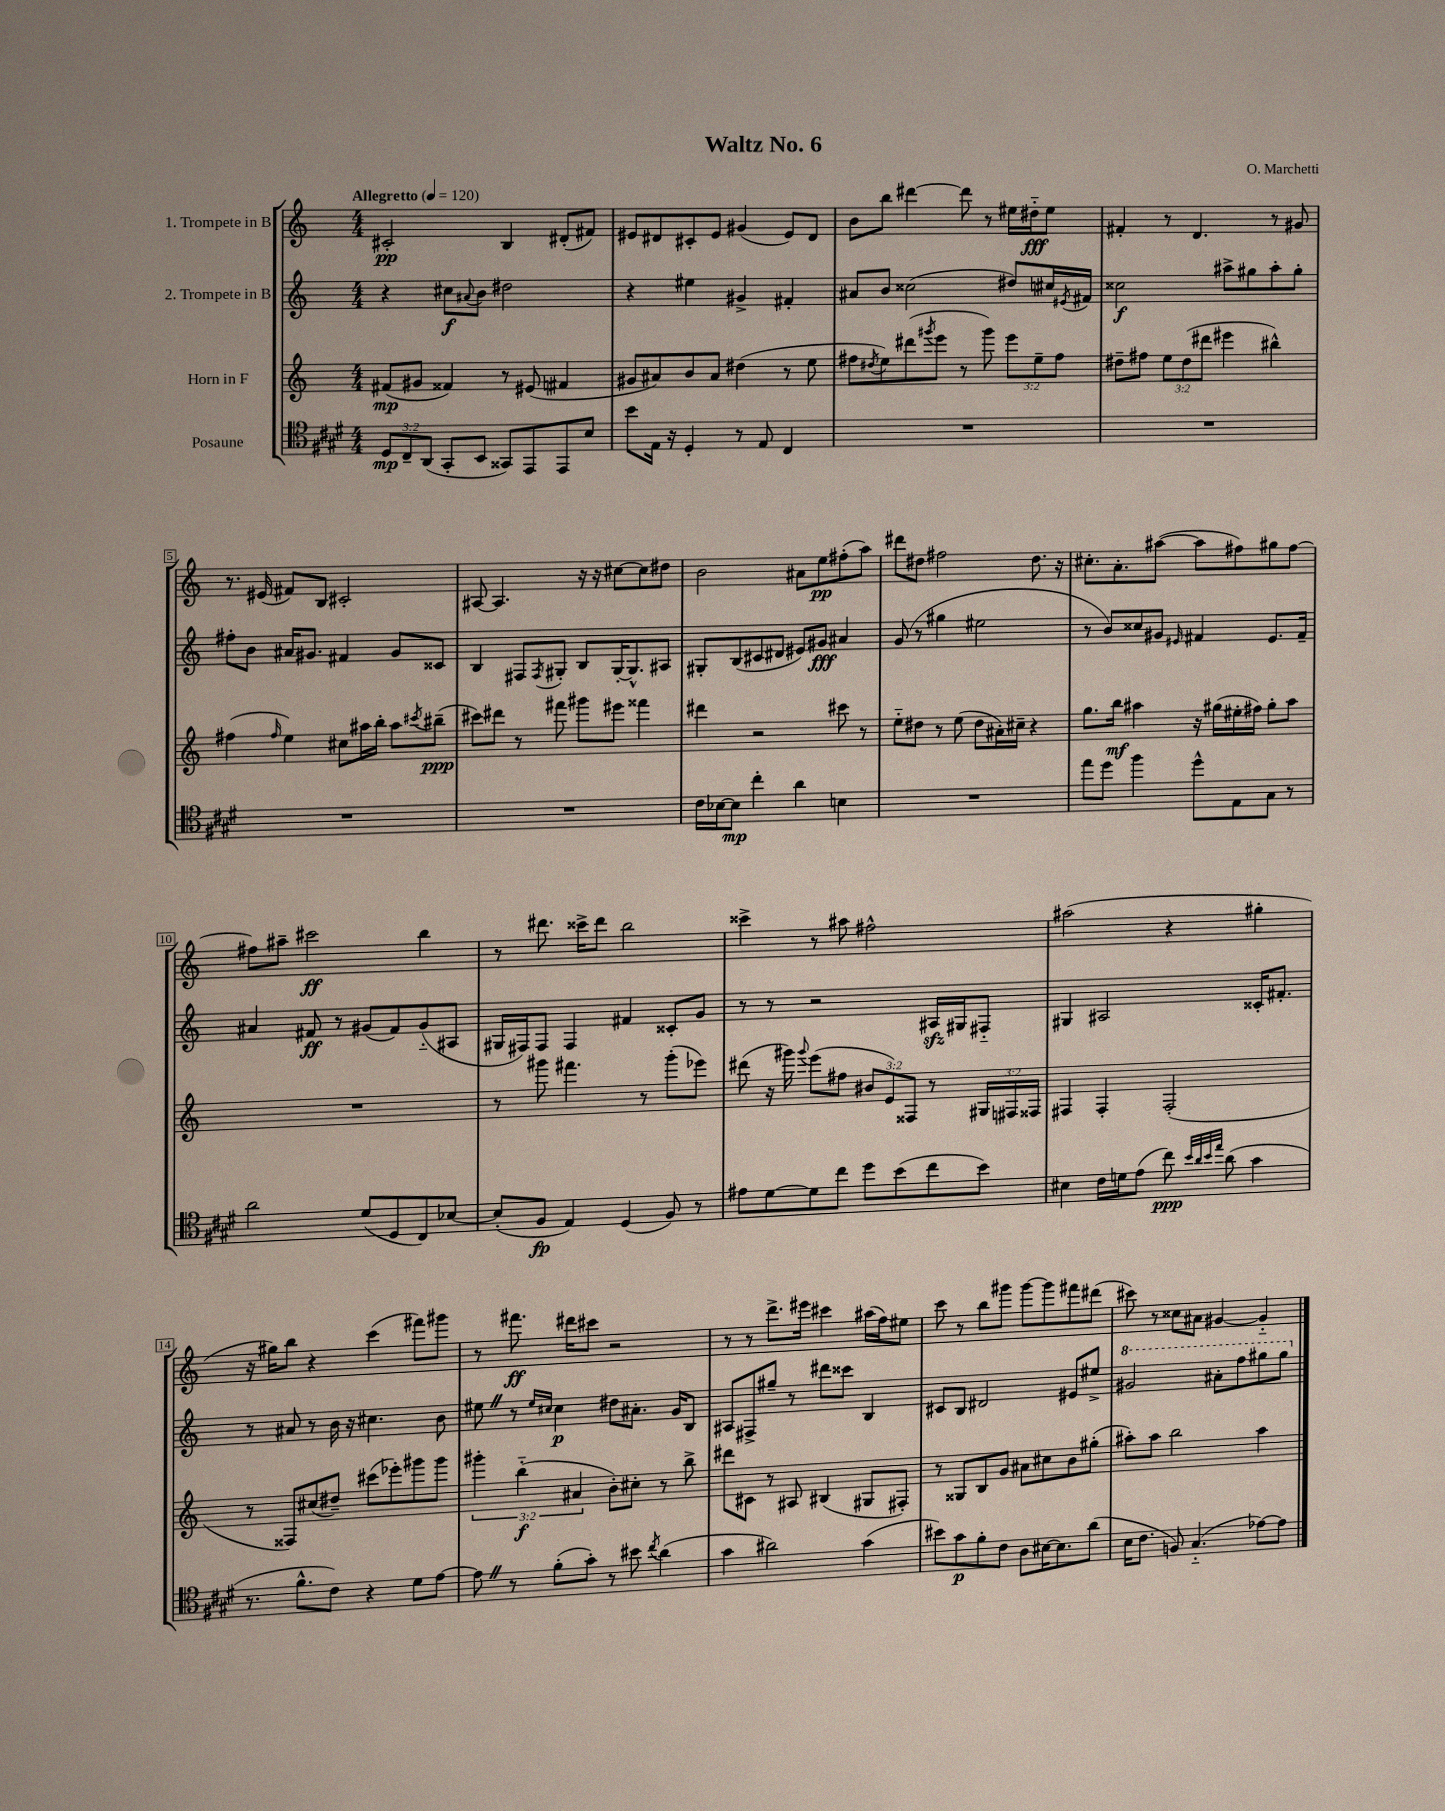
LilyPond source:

\header { title = "Waltz No. 6" composer = "O. Marchetti" }
<<
\new StaffGroup <<
\new Staff = "s0" \with { instrumentName = "1. Trompete in B" } {
    \clef treble \key c \major \numericTimeSignature \time 4/4 \tempo "Allegretto" 4 = 120
    cis'2-.\pp b4 dis'8-.( fis'8) |
    eis'8 dis'8 cis'8-. eis'8 gis'4( eis'8) dis'8 |
    b'8 b''8 dis'''4~ dis'''8 r8 eis''16 dis''16-_\fff eis''8 |
    fis'4-. r8 d'4. r8 gis'8 |
    r8. eis'16( fis'8) b8 cis'2-. |
    ais8~ ais4. r16 r16 cis''8~ cis''8 dis''8 |
    b'2 ais'8 e''8\pp fis''8-.( a''8) |
    dis'''8 dis''8 fis''2 dis''8. r16 |
    cis''8.-. a'8.-. ais''8~( ais''8 fis''8) gis''8 fis''8~ |
    fis''8 ais''8-- cis'''2\ff b''4 |
    r8 dis'''8. cisis'''16-> dis'''8 b''2 |
    cisis'''4-> r8 ais''8 fis''2-^ |
    ais''2( r4 gis''4-. |
    r16 gis''16) b''8 r4 c'''4( fis'''8) gis'''8 |
    r8 fis'''8.\ff dis'''16 cis'''8 r2 |
    r8 r8 d'''8.-> eis'''16 cis'''4 ais''16( f''16) eis''8 |
    c'''8 r8 b''8 gis'''8 gis'''8~ gis'''8 fis'''8 dis'''8( |
    cis'''8) r8 cisis''8 ais'8 gis'4~ gis'4-_ \bar "|." |
}
\new Staff = "s1" \with { instrumentName = "2. Trompete in B" } {
    \clef treble \key c \major \numericTimeSignature \time 4/4
    r4 cis''8\f \appoggiatura { ais'8 } b'8 dis''2 |
    r4 eis''4 gis'4-> fis'4-. |
    ais'8 b'8 cisis''2( dis''8) cis''16 \acciaccatura { eis'8 } fis'16 |
    cisis''2\f ais''8-> gis''8 ais''8-. gis''8-. |
    fis''8-. b'8 ais'16 gis'8. fis'4 gis'8 cisis'8 |
    b4 fis8 \acciaccatura { fis8 } gis8-. b8 gis16~-. gis8.-^ ais8 |
    gis8-. b8( cis'8 dis'8 eis'8) gis'8\fff ais'4 |
    g'8( r8 gis''4 eis''2 |
    r8 b'8) cisis''8 gis'8 \grace { eis'16 } fis'4 eis'8. fis'16-- |
    ais'4 fis'8\ff r8 gis'8( fis'8) gis'8-_( ais8 |
    gis16 fis16) fis8 fis4 fis'4 cisis'8-. g'8 |
    r8 r8 r2 ais16\sfz gis16 fis8-_ |
    gis4 ais2 cisis'16-. fis'8.-. |
    r8 ais'8 r8 b'16 r16 cis''4. b'8 |
    eis''8 \once \override BreathingSign.text = \markup { \musicglyph "scripts.caesura.straight" } \breathe r8 \grace { eis''16 cis''16 } cis''4\p dis''8 ais'8.-. g'16 b8 |
    ais8 fis8-> gis''8-- r8 dis'''8 cisis'''8 b4 |
    cis'8 b8 dis'2 eis'8 eis''8-> |
    \ottava #1 gis''2 ais''8-. f'''8 gis'''8 gis'''8 \ottava #0 \bar "|." |
}
\new Staff = "s2" \with { instrumentName = "Horn in F" } {
    \clef treble \key c \major \numericTimeSignature \time 4/4 \override Staff.TupletNumber.text = #tuplet-number::calc-fraction-text
    fis'8\mp( gis'8 fisis'4) r8 eis'8( fis'4 |
    gis'8 ais'8) b'8 ais'8 dis''4( r8 e''8 |
    fis''8 \acciaccatura { dis''8 } e''8) dis'''8( \acciaccatura { gis'''8 } e'''8 r8 gis'''8) \tuplet 3/2 { e'''8 e''8-- fis''8 } |
    dis''8-- fis''8 \tuplet 3/2 { e''8 dis''8( dis'''8 } eis'''4 bis''4-^) |
    fis''4( \grace { fis''16 } e''4) cis''8 ais''16 b''16-. ais''8 \acciaccatura { cis'''8 } bis''8--\ppp( |
    cis'''8) dis'''8 r8 fis'''8 gis'''8 eis'''8 fisis'''4 |
    dis'''4 r2 cis'''8 r8 |
    e''8-_ dis''8 r8 e''8( dis''8 ais'16-.) cis''16-- r4 |
    g''8. b''16\mf ais''4 r16 gis''16( eis''16-. fis''16) gis''8-. ais''8 |
    R1 |
    r8 gis'''8 fis'''4. r8 gis'''8-.( ees'''8) |
    dis'''8( r16 gis'''16) \appoggiatura { gis'''8 } e'''8( fis''8 \tuplet 3/2 { bis'8 e'8) fisis8 } r8 \tuplet 3/2 { gis16 fis16 fisis16 } |
    fis4 fis4-. fis2-.( |
    r8 fisis8) cis''8( dis''8--) cis'''8( ees'''8-.) gis'''8 gis'''8 |
    \tuplet 3/2 { gis'''4-. b''4-_\f( ais'4 } b'8-.) cis''8-. r8 b''8-> |
    dis'''8 cis'8 r8 ais8 bis4( gis8 fis8-.) |
    r8 gisis8 b8 g'8 ais'8 cis''8 b'8 gis''8-.( |
    ais''8-.) ais''8 b''2 ais''4 \bar "|." |
}
\new Staff = "s3" \with { instrumentName = "Posaune" } {
    \clef tenor \key e \major \numericTimeSignature \time 4/4 \override Staff.TupletNumber.text = #tuplet-number::calc-fraction-text
    \tuplet 3/2 { dis8\mp cis8-- a,8( } gis,8-. b,8 gisis,8) e,8 e,8 b8 |
    b'8 e16 r16 dis4-. r8 e8 cis4 |
    R1 |
    R1 |
    R1 |
    R1 |
    cis'16 bes16~ bes8\mp cis''4-. a'4 b4 |
    R1 |
    e''8 dis''8 fis''4 dis''8-^ e8 gis8 r8 |
    a'2 dis'8( dis8 cis8) bes8~ |
    bes8-.( fis8\fp e4) dis4( fis8) r8 |
    eis'8 dis'8~ dis'8 cis''8 dis''8 b'8( cis''8 b'8) |
    bis4 cis'16 d'16 e'8( cis''8\ppp) \grace { b'32 a'32 b'32 e''32 } a'8( gis'4 |
    r8. fis'8.-^ cis'8) r4 dis'8 e'8~ |
    e'8 \once \override BreathingSign.text = \markup { \musicglyph "scripts.caesura.straight" } \breathe r8 fis'8-.( gis'8-.) r8 bis'8 \acciaccatura { cis''8 } a'4( |
    gis'4 ais'2) gis'4( |
    bis'8) gis'8\p fis'8-. cis'8 a8 bis16~ bis8. a'8( |
    b16 cis'8. f8) gis4.-_( ees'8~) ees'8 \bar "|." |
}
>>
>>
\layout { \context { \Score \override BarNumber.stencil = #(make-stencil-boxer 0.1 0.3 ly:text-interface::print) } }
